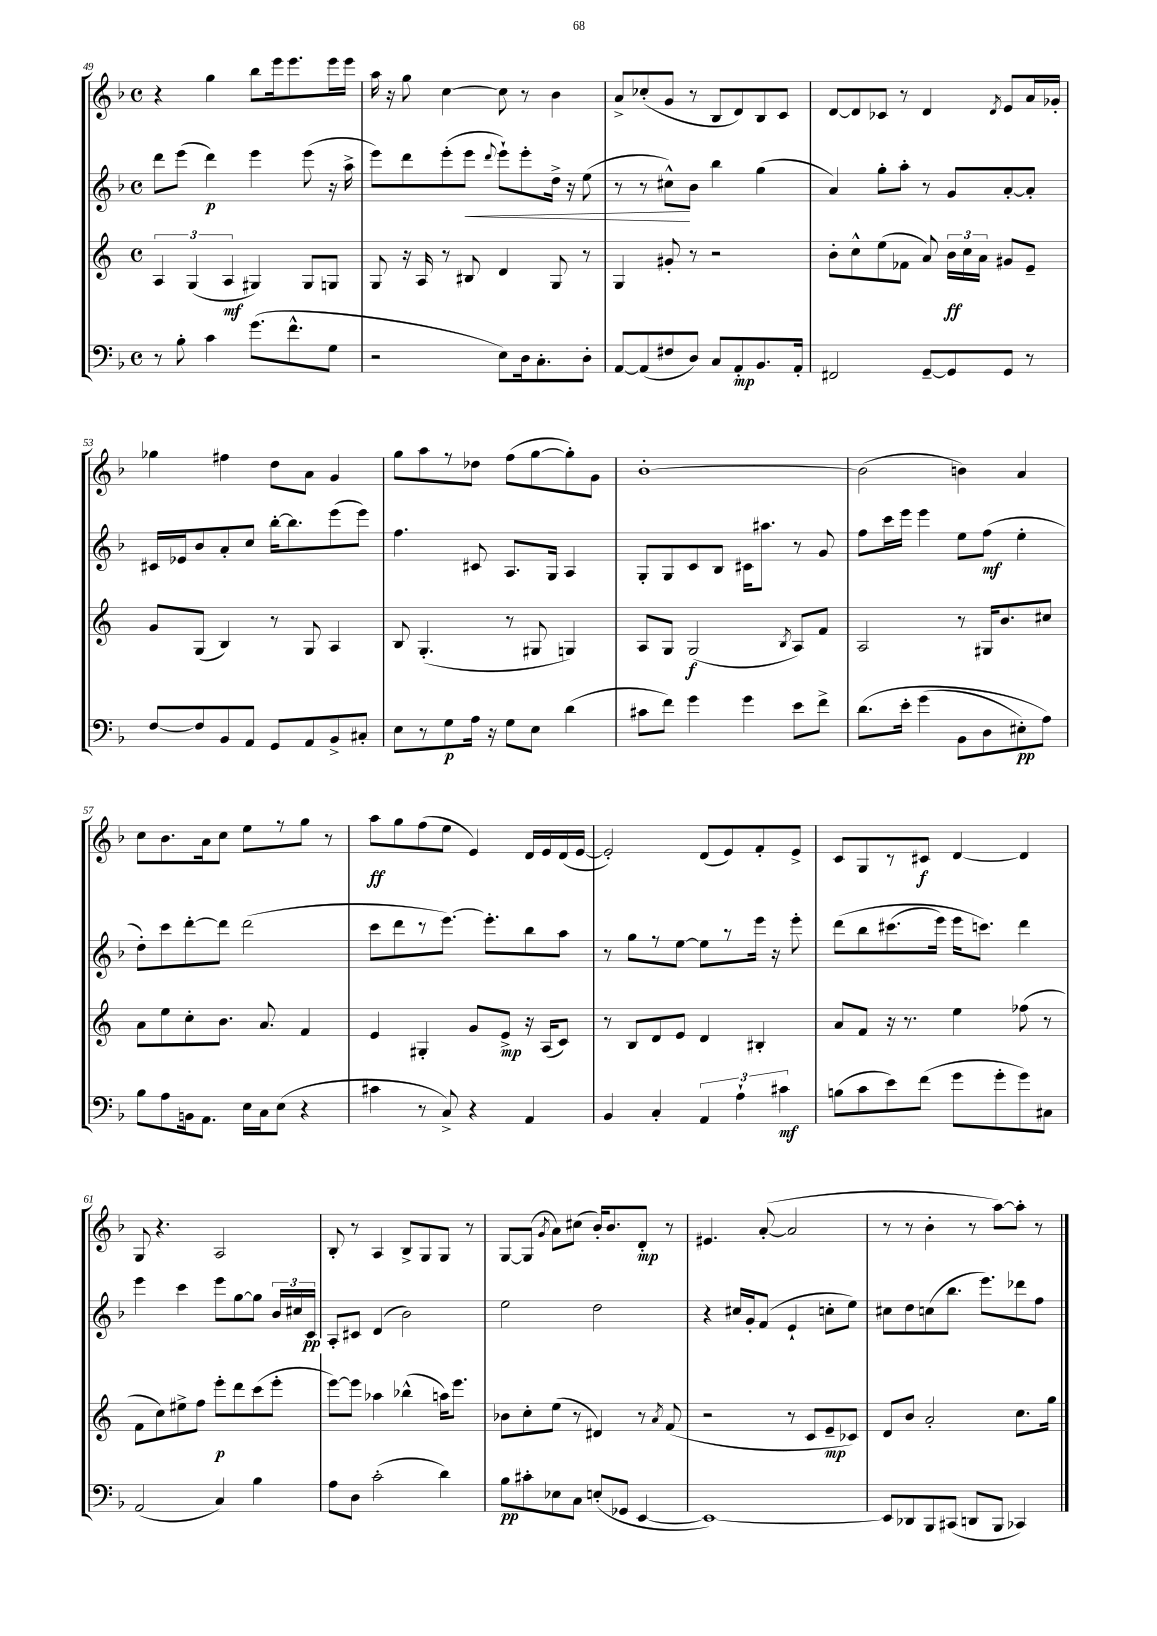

**kern	**dynam	**kern	**dynam	**kern	**dynam	**kern	**dynam
*part4	*part4	*part3	*part3	*part2	*part2	*part1	*part1
*staff4	*staff4	*staff3	*staff3	*staff2	*staff2	*staff1	*staff1
*clefF4	*	*clefG2	*	*clefG2	*	*clefG2	*
*k[b-]	*	*k[]	*	*k[b-]	*	*k[b-]	*
*M4/4	*	*M4/4	*	*M4/4	*	*M4/4	*
*met(c)	*	*met(c)	*	*met(c)	*	*met(c)	*
=49	=49	=49	=49	=49	=49	=49	=49
8r	.	6A/	.	8ddd\L	.	4r	.
8B-'\	.	.	.	(8eee\J	.	.	.
.	.	(6G/	.	.	.	.	.
4c\	.	.	.	4ddd\)	p	4gg\	.
.	.	6A/	mf	.	.	.	.
(8.g\L	.	4G#X/)	.	4eee\	.	8bb-\L	.
.	.	.	.	.	.	16eee\k	.
8.f^^\	.	.	.	.	.	8.eee\	.
.	.	8G#/L	.	(8eee\	.	.	.
8G\J	.	8Gn/J	.	16r	.	16eee\L	.
.	.	.	.	16aa^\	.	16eee\JJ	.
=50	=50	=50	=50	=50	=50	=50	=50
2r	.	8G/	.	8eee\L)	.	16aa\	.
.	.	.	.	.	.	16r	.
.	.	16r	.	8ddd\	.	8gg\	.
.	.	16A/	.	.	.	.	.
.	.	8r	.	(8eee'\	.	[4cc\	.
!	!	!	!	!	!LO:HP:b	!	!
.	.	8B#X/	.	8eee\J	<	.	.
.	.	.	.	8qqddd/	.	.	.
8E\L)	.	4d/	.	8eee`\L)	.	8cc\]	.
16D\k	.	.	.	8eee'\	.	8r	.
8.C'\	.	.	.	.	.	.	.
.	.	8G/	.	16dd^\Jk	.	4b-\	.
.	.	.	.	16r	.	.	.
8D'\J	.	8r	.	(8ee\	.	.	.
=51	=51	=51	=51	=51	=51	=51	=51
[8AA/L	.	4G/	.	8r	.	8a^/L	.
(8AA/]	.	.	.	8r	.	(8cc-X'/	.
8F#X/	.	8g#X'/	.	8cc#X^^\L)	.	8g/J	.
8D/J)	.	8r	.	8b-\J	[	8r	.
8C/L	.	2r	.	4bb-\	.	8B-/L	.
8AA'/	mp	.	.	.	.	8d/)	.
8.BB-/	.	.	.	(4gg\	.	8B-/	.
.	.	.	.	.	.	8c/J	.
16AA'/Jk	.	.	.	.	.	.	.
=52	=52	=52	=52	=52	=52	=52	=52
2FF#X/	.	8b'\L	.	4a/)	.	[8d/L	.
.	.	8cc^^\	.	.	.	8d/]	.
.	.	(8ee\	.	8gg'\L	.	8c-X/J	.
.	.	8f-X\J	.	8aa'\J	.	8r	.
[8GG~/L	.	8a/)	.	8r	.	4d/	.
8GG/]	.	24b\LL	ff	8g/L	.	.	.
.	.	24cc\	.	.	.	.	.
.	.	24a\JJ	.	.	.	.	.
.	.	.	.	.	.	8qd/	.
8GG/J	.	8g#X/L	.	[8a'/	.	8e/L	.
8r	.	8e~/J	.	8a'/J]	.	16a/L	.
.	.	.	.	.	.	16g-X'/JJ	.
!!LO:LB:g=z
=53	=53	=53	=53	=53	=53	=53	=53
[8F/L	.	8g/L	.	16c#X/LL	.	4gg-X\	.
.	.	.	.	16e-X/J	.	.	.
8F/]	.	(8G/J	.	8b-/	.	.	.
8BB-/	.	4B/)	.	8a'/	.	4ff#X\	.
8AA/J	.	.	.	8cc/J	.	.	.
8GG/L	.	8r	.	[16bb-'\KL	.	8dd\L	.
.	.	.	.	8.bb-\]	.	.	.
8AA/	.	8G/	.	.	.	8a\J	.
8BB-^/	.	4A/	.	(8eee\	.	4g/	.
8C#X'/J	.	.	.	8eee\J)	.	.	.
=54	=54	=54	=54	=54	=54	=54	=54
8E\L	.	8B/	.	4.ff\	.	8gg\L	.
8r	.	(4.G'/	.	.	.	8aa\	.
8G\	p	.	.	.	.	8r	.
16A\Jk	.	.	.	8c#X/	.	8dd-X\J	.
16r	.	.	.	.	.	.	.
8G\L	.	8r	.	8.A/L	.	(8ff\L	.
8E\J	.	8G#X/	.	.	.	[8gg\	.
.	.	.	.	16G/Jk	.	.	.
(4d\	.	4Gn/)	.	4A/	.	8gg'\])	.
.	.	.	.	.	.	8g\J	.
=55	=55	=55	=55	=55	=55	=55	=55
8c#X\L	.	8A/L	.	8G'/L	.	[1b-'	.
8f\J)	.	8G/J	.	8G/	.	.	.
4g\	.	(2G/	f	8c/	.	.	.
.	.	.	.	8B-/J	.	.	.
4g\	.	.	.	16c#X\KL	.	.	.
.	.	.	.	8.aa#X\J	.	.	.
.	.	8qB/	.	.	.	.	.
8e\L	.	8A/L)	.	8r	.	.	.
8f^\J	.	8f/J	.	8g/	.	.	.
=56	=56	=56	=56	=56	=56	=56	=56
(8.d\L	.	2A/	.	8ff\L	.	(2b-\]	.
.	.	.	.	16ccc\L	.	.	.
16e'\Jk	.	.	.	16eee\JJ	.	.	.
(4g\	.	.	.	4eee\	.	.	.
8BB-\L	.	8r	.	8ee\L	.	4bn\)	.
8D\	.	16G#X/KL	.	(8ff\J	mf	.	.
.	.	8.b/	.	.	.	.	.
8E#X'\)	pp	.	.	4ee'\	.	4a/	.
8A\J)	.	8cc#X/J	.	.	.	.	.
!!LO:LB:g=z
=57	=57	=57	=57	=57	=57	=57	=57
8B-\L	.	8a\L	.	8dd'\L)	.	8cc\L	.
8A\	.	8ee\	.	8ccc\	.	8.b-\	.
16BBn\k	.	8cc'\	.	[8ddd'\	.	.	.
8.AA\J	.	.	.	.	.	16a\k	.
.	.	8.b\J	.	8ddd\J]	.	8cc\J	.
16E\LL	.	.	.	(2ddd\	.	8ee\L	.
16C\J	.	8.a/	.	.	.	.	.
(8E\J	.	.	.	.	.	8r	.
4r	.	4f/	.	.	.	8gg\J	.
.	.	.	.	.	.	8r	.
=58	=58	=58	=58	=58	=58	=58	=58
4c#X\	.	4e/	.	8ccc\L	.	8aa\L	ff
.	.	.	.	8ddd\	.	8gg\	.
8r	.	4G#X'/	.	8r	.	(8ff\	.
8C^/)	.	.	.	[8.eee\J)	.	8ee\J	.
4r	.	8g/L	.	.	.	4e/)	.
.	.	.	.	8.eee'\L]	.	.	.
.	.	8e^/J	mp	.	.	.	.
4AA/	.	16r	.	8bb-\	.	16d/LL	.
.	.	(16A/KL	.	.	.	16e/	.
.	.	8c/J)	.	8aa\J	.	(16d/	.
.	.	.	.	.	.	[16e/JJ	.
=59	=59	=59	=59	=59	=59	=59	=59
4BB-/	.	8r	.	8r	.	2e'/])	.
.	.	8B/L	.	8gg\L	.	.	.
4C'/	.	8d/	.	8r	.	.	.
.	.	8e/J	.	[8ee\J	.	.	.
6AA/	.	4d/	.	8ee\L]	.	(8d/L	.
.	.	.	.	8r	.	8e/)	.
6A`\	.	.	.	.	.	.	.
.	.	4B#X'/	.	16eee\Jk	.	8f'/	.
.	.	.	.	16r	.	.	.
6c#X\	mf	.	.	.	.	.	.
.	.	.	.	8eee'\	.	8e^/J	.
=60	=60	=60	=60	=60	=60	=60	=60
(8Bn\L	.	8a/L	.	(8ddd\L	.	8c/L	.
8c\	.	8f/J	.	8bb-\	.	8G/	.
8e\)	.	16r	.	(8.ccc#X\	.	8r	.
.	.	8.r	.	.	.	.	.
(8f\J	.	.	.	.	.	8c#X/J	f
.	.	.	.	16eee\Jk)	.	.	.
8g\L	.	4ee\	.	16eee\KL	.	[4d/	.
.	.	.	.	8.cccn\J)	.	.	.
8g'\	.	.	.	.	.	.	.
8g\)	.	(8ff-X\	.	4ddd\	.	4d/]	.
8C#X\J	.	8r	.	.	.	.	.
!!LO:LB:g=z
=61	=61	=61	=61	=61	=61	=61	=61
(2AA/	.	8f\L	.	4eee\	.	8G/	.
.	.	8cc\)	.	.	.	4.r	.
.	.	8ee#X^\	.	4ccc\	.	.	.
.	.	8ff\J	.	.	.	.	.
4C/)	.	8eee'\L	p	8eee\L	.	2A/	.
.	.	8ddd\	.	[8gg\	.	.	.
4B-\	.	(8ccc\	.	8gg\J]	.	.	.
.	.	8eee'\J	.	24b-/LL	.	.	.
.	.	.	.	24cc#X/	.	.	.
.	.	.	.	24c/JJ	pp	.	.
=62	=62	=62	=62	=62	=62	=62	=62
8A\L	.	[8eee\L)	.	8A'/L	.	8B-'/	.
8D\J	.	8eee\J]	.	8c#X/J	.	8r	.
(2c'\	.	4aa-X\	.	(4d/	.	4A/	.
.	.	(4bb-X^^\	.	2b-\)	.	8B-^/L	.
.	.	.	.	.	.	8G/	.
4d\)	.	16aan\KL)	.	.	.	8G/J	.
.	.	8.eee\J	.	.	.	.	.
.	.	.	.	.	.	8r	.
=63	=63	=63	=63	=63	=63	=63	=63
8B-\L	pp	8b-X\L	.	2ee\	.	[8G/L	.
8c#X'\	.	8cc'\	.	.	.	(8G/J]	.
.	.	.	.	.	.	8qg/	.
8E-X\	.	(8ee\J	.	.	.	8a\L)	.
8C\J	.	8r	.	.	.	(8cc#X\J	.
(8En'/L	.	4d#X/)	.	2dd\	.	16b-'/KL)	.
.	.	.	.	.	.	8.b-/	.
8GG-X/J	.	.	.	.	.	.	.
[4EE/	.	8r	.	.	.	8d'/J	mp
.	.	8qa/	.	.	.	.	.
.	.	(8f/	.	.	.	8r	.
=64	=64	=64	=64	=64	=64	=64	=64
1EE_)	.	2r	.	4r	.	4.e#X/	.
.	.	.	.	16cc#X/LL	.	.	.
.	.	.	.	16g'/J	.	.	.
.	.	.	.	(8f/J	.	([8a'/	.
.	.	8r	.	4e`/	.	2a/]	.
.	.	8c/L	.	.	.	.	.
.	.	8e~/	mp	8ccn'\L	.	.	.
.	.	8c-X/J)	.	8ee\J)	.	.	.
=65	=65	=65	=65	=65	=65	=65	=65
8EE/L]	.	8d/L	.	8cc#X\L	.	8r	.
8DD-X/	.	8b/J	.	8dd\	.	8r	.
8BBB-/	.	2a'/	.	(8ccn\	.	4b-'\	.
(8CC#X/J	.	.	.	8.bb-\J	.	.	.
8DDn/L	.	.	.	.	.	8r	.
.	.	.	.	8.eee\L)	.	.	.
8BBB-/J	.	.	.	.	.	[8aa\L)	.
4CC-X/)	.	8.cc\L	.	8ddd-X\	.	8aa'\J]	.
.	.	.	.	8ff\J	.	8r	.
.	.	16gg\Jk	.	.	.	.	.
==	==	==	==	==	==	==	==
*-	*-	*-	*-	*-	*-	*-	*-
